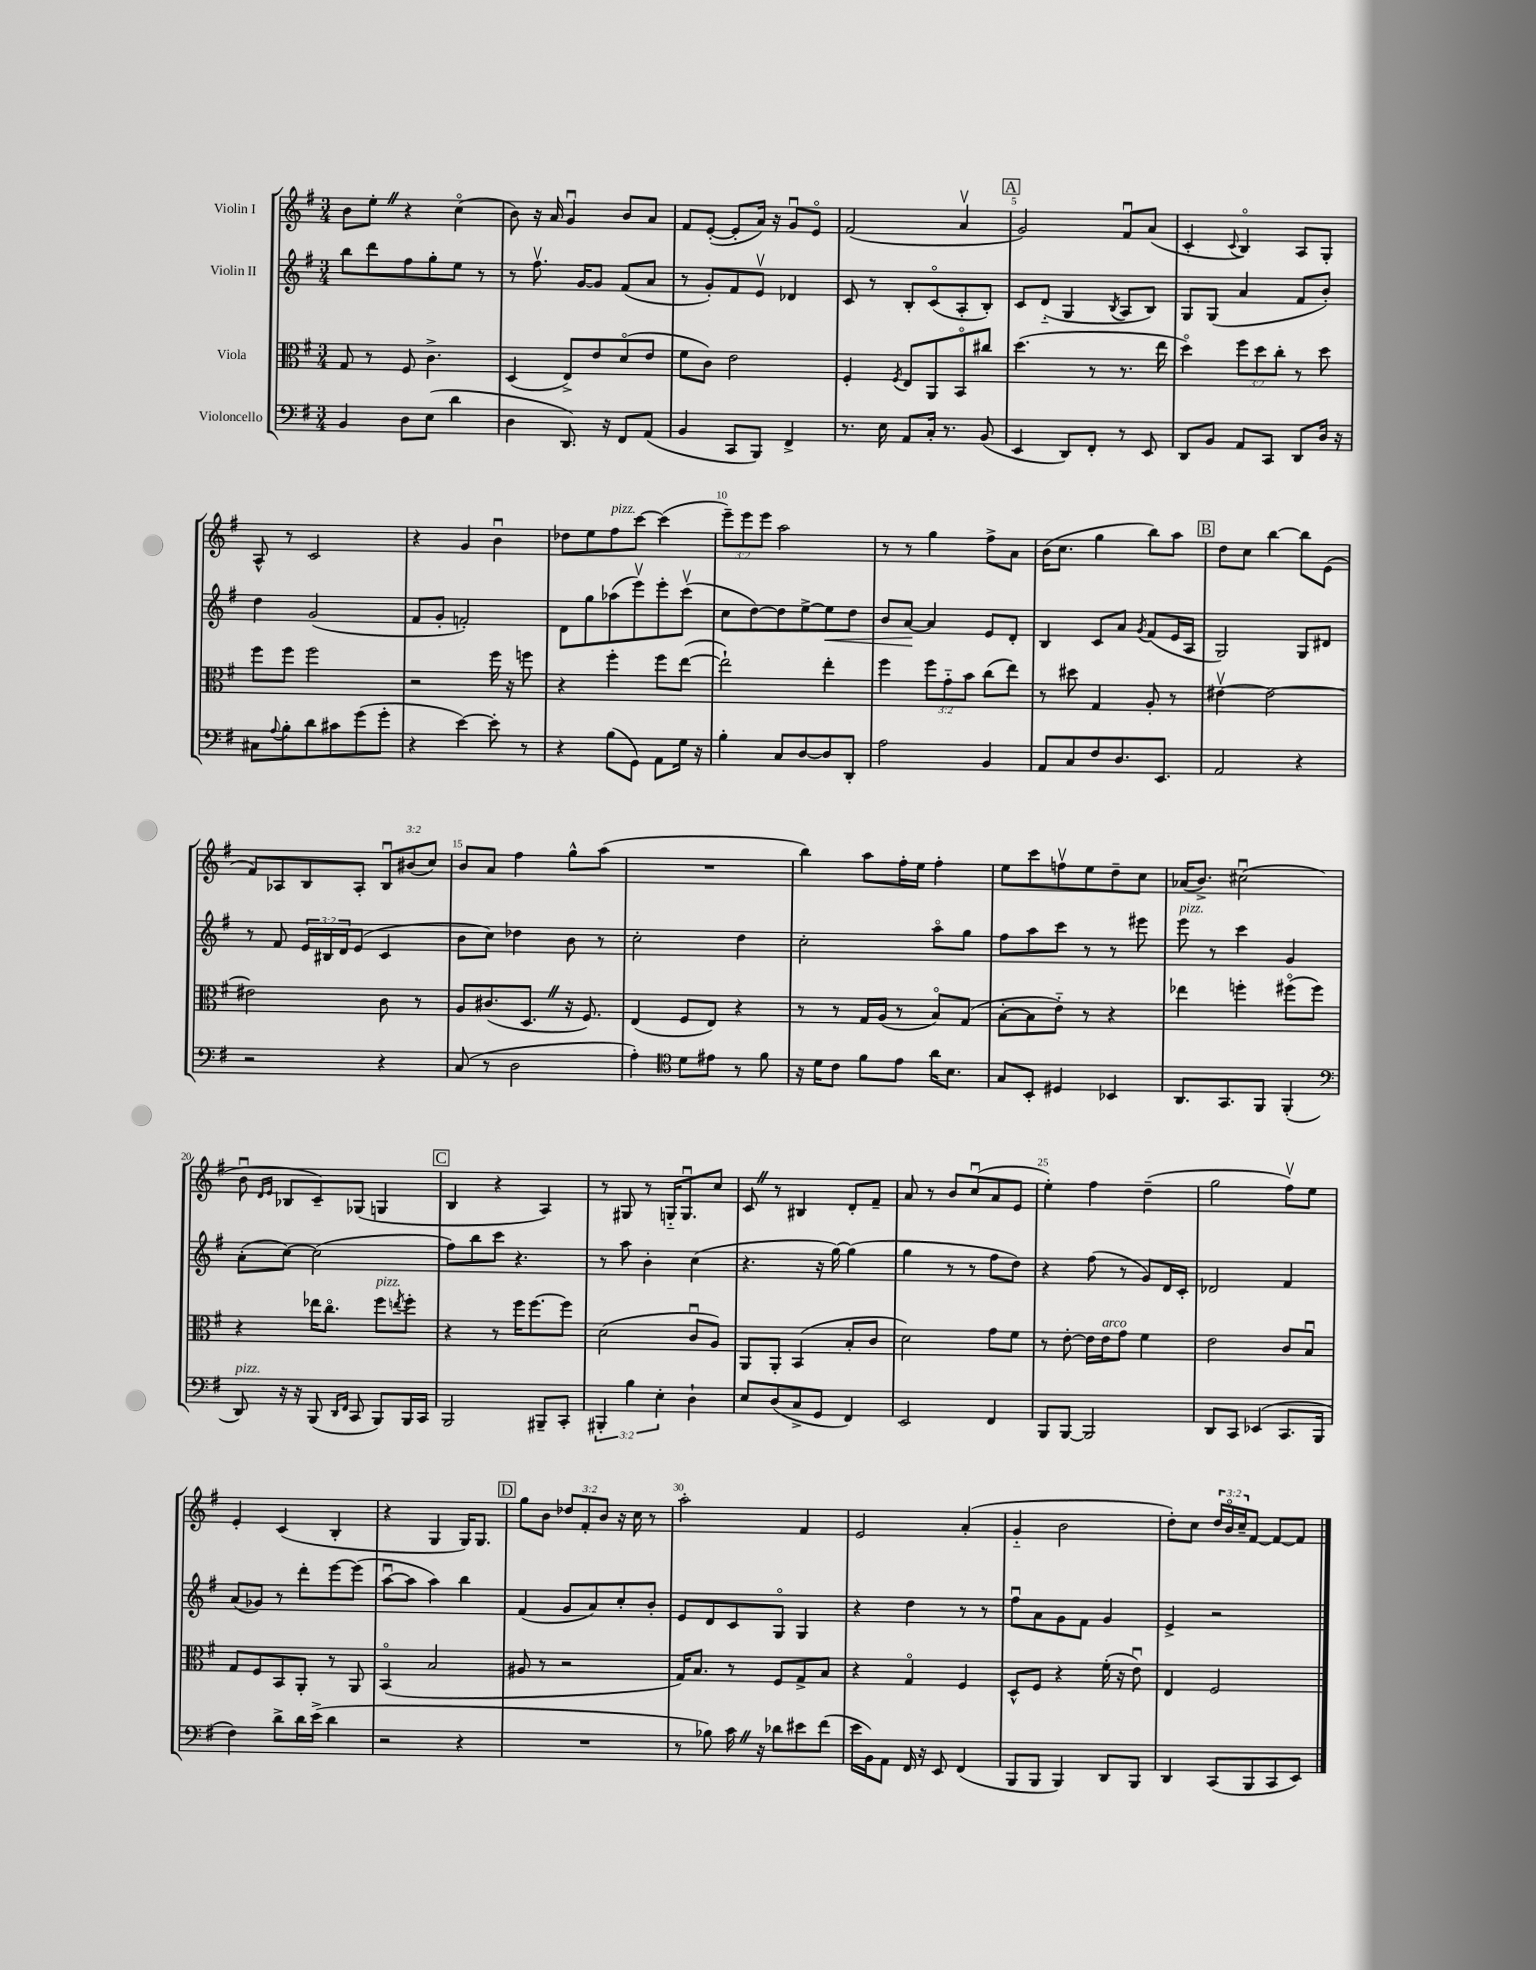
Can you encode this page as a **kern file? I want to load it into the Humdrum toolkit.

**kern	**kern	**kern	**kern
*staff4	*staff3	*staff2	*staff1
*clefF4	*clefC3	*clefG2	*clefG2
*k[f#]	*k[f#]	*k[f#]	*k[f#]
*M3/4	*M3/4	*M3/4	*M3/4
4BB	8G	8bb	8b
.	8r	8ddd	8ee'
8D	8F#	8ff#	4r
(8E	4.c^	8gg'	.
4d	.	8ee	(4cco
.	.	8r	.
=	=	=	=
4D	(4D	8r	8b)
.	.	8.ff#v	16r
.	.	.	16a
8.DD)	8E^)	.	4gu
.	.	[16g	.
.	8e	8g]	.
16r	.	.	.
8FF#	(8do	(8f#	8b
(8AA	8e	8a	8a
=	=	=	=
4BB	8f#	8r	8f#
.	8c)	8g')	([8e'
8CC	2e	8f#	8e']
8BBB)	.	8ev	16a)
.	.	.	16r
4FF#^	.	4d-	8gu
.	.	.	8eo
=	=	=	=
8.r	4F#'	8c	(2f#
.	.	8r	.
16E	.	.	.
.	8qF#	.	.
8AA	8E	8B'	.
16C'	8AA	(8co	.
8.r	.	.	.
.	8BBo	8A'	4av
(8BB	8cc#	8B')	.
=	=	=	=
4EE	(4.dd	8c	2g)
.	.	(8d'~	.
8DD)	.	4G	.
8FF#'	8r	.	.
.	.	8qB	.
8r	8.r	8A	8f#u
8EE	.	8B)	(8a
.	16ee	.	.
=	=	=	=
8DD	4ddo)	8G	4c'
8BB	.	(8G	.
.	.	.	8qqc
8AA	12ff#	4a	4Bo)
.	12dd	.	.
8CC	.	.	.
.	12cc'	.	.
8DD	8r	8f#	8A
16D	8dd	8b')	8G'
16r	.	.	.
=	=	=	=
8C#	8ff#	4dd	8A^^
8qqA	.	.	.
8B'	8ff#	.	8r
8d	2ff#	(2g	2c
8c#	.	.	.
(8g	.	.	.
8g'	.	.	.
=	=	=	=
4r	2r	8f#	4r
.	.	8g'	.
[4e)	.	2f')	4g
8e']	16ff#	.	4bu
.	16r	.	.
8r	8ff	.	.
=	=	=	=
4r	4r	8d	8dd-
.	.	8gg	8ee
(8B	4ff#'	(8aa-	8ff#
8GG)	.	8eeev)	[8ccc
8AA	8ff#	8eee'	(4ccc]
16G	([8ee	(8cccv	.
16r	.	.	.
=	=	=	=
4B'	2ee`])	8cc	12eee~)
.	.	.	12eee
.	.	[8dd)	.
.	.	.	12eee
8C	.	8dd]	2aa
[8D	.	[8ee^	.
8D]	4ee'	8ee]	.
8DD'	.	8dd	.
=	=	=	=
2A	4ff#	8b	8r
.	.	[8a	8r
.	12ff#	4a]	4gg
.	12g'~	.	.
.	12b	.	.
4BB	(8cc	8e	8ff#^
.	8ee)	8d'	8a
=	=	=	=
8AA	8r	4B	(16b
.	.	.	8.cc
8C	8dd#	.	.
8F#	4G	8c	4gg
8.D	.	8a	.
.	.	8qg	.
.	8A'	(8f#	8bb)
8.EE	.	.	.
.	8r	16e	8aa
.	.	16A	.
=	=	=	=
2AA	[4e#v	2G)	8dd
.	.	.	8cc
.	2e#_	.	[4bb
4r	.	8G	8bb]
.	.	8d#	(8e
=	=	=	=
2r	2e#]	8r	8f#)
.	.	8f#	8A-
.	.	24e	8B
.	.	24B#	.
.	.	24d	.
.	.	(8e	8A-'
4r	8c	4c	12Bu
.	.	.	(12b#
.	8r	.	.
.	.	.	12cc)
=	=	=	=
(8C	8A	8b	8b
8r	(8.c#	8cc)	8a
2D	.	4dd-	4ff#
.	8.D	.	.
.	16r	8b	8gg^^
.	8.F#)	.	.
.	.	8r	(8aa
=	=	=	=
4A')	(4E	2cc'	2.r
*clefC4	*	*	*
8d	8F#	.	.
8e#	8E)	.	.
8r	4r	4dd	.
8f#	.	.	.
=	=	=	=
16r	8r	2cc'	4bb)
16d	.	.	.
8c	8r	.	.
8f#	16G	.	8aa
.	(16A	.	.
8e	8r	.	16ff#'
.	.	.	16ee
16a	8Bo)	8aao	4ff#'
8.B	.	.	.
.	(8G	8gg	.
=	=	=	=
8G	[8B'	8ff#	8ee
8BB'	8B]	8aa	8ccc
4D#	8e'~)	8ccc	8ffv
.	8r	8r	8ee
4BB-	4r	8r	8dd~
.	.	8eee#	8cc
=	=	=	=
8.AA	4ee-	8eee	(16a-
.	.	.	8.b^)
.	.	8r	.
8.GG	.	.	.
.	4ff'	4ccc	(2cc#u
8FF#	.	.	.
(4FF#'	(8ff#o	4g	.
.	8ff#)	.	.
=	=	=	=
*clefF4	*	*	*
8DD)	4r	(8a'	8bu
.	.	.	16qqd
.	.	.	16qqe
16r	.	[8cc)	8B-
16r	.	.	.
(8BBB	16ee-	(2cc]	8c~)
.	8.cco	.	.
16qqDD	.	.	.
16qqFF#	.	.	.
8CC	.	.	(8G-
8BBB)	8ff#	.	4G
.	8qee	.	.
16BBB	8ff#'	.	.
16CC	.	.	.
=	=	=	=
2BBB	4r	8ff#)	4B
.	.	8bb	.
.	8r	8ccc	4r
.	16ff#	4.r	.
.	[8.ff#	.	.
8BBB#~	.	.	4A)
8CC'	8ff#]	.	.
=	=	=	=
6BBB#'	(2d	8r	8r
.	.	8aa	8G#
6B	.	.	.
.	.	4b'	8r
6E'	.	.	.
.	.	.	16G'~
.	.	.	8.Gu
4D`	8cu	(4cc	.
.	8A)	.	8cc
=	=	=	=
8E	8AA	4.r	8c
(8D	8AA'	.	8r
8C^	(4BB	.	4B#
8GG	.	16r	.
.	.	[16gg)	.
4FF#)	8B'	(4gg]	8d'
.	8c	.	8f#~
=	=	=	=
2EE	2d)	4gg	8a
.	.	.	8r
.	.	8r	8b
.	.	8r	(8ccu
4FF#	8g	8ff#	8a
.	8f#	8dd)	8e
=	=	=	=
8BBB	8r	4r	4ee')
[8BBB	[8e'	.	.
2BBB]	16e]	(8ff#	4ff#
.	16e	.	.
.	8g	8r	.
.	4f#	8g)	(4dd~
.	.	16d	.
.	.	16c'	.
=	=	=	=
8DD	2e	2d-	2gg
8CC	.	.	.
(4EE-	.	.	.
8.CC	8c	4f#	8ff#v)
.	8Bu	.	8ee
16BBB	.	.	.
=	=	=	=
4F#)	8G	(8a	4e'
.	8F#	8g-)	.
8d^	8BB	8r	(4c
16d	8AA'	8ddd'	.
(16e^	.	.	.
4d	8r	[8eee	4B'
.	8AA	(8eee]	.
=	=	=	=
2r	(4BBo	[8aau	4r
.	.	8aa]	.
.	2B	4aa)	4G
4r	.	4bb	16G)
.	.	.	8.G
=	=	=	=
2.r	8A#	(4f#	8gg
.	8r	.	8b
.	2r	8g	12dd-
.	.	.	12f#'
.	.	8a)	.
.	.	.	12b
.	.	8cc'	16r
.	.	.	16cc
.	.	8b'	8r
=	=	=	=
8r	16G)	8e	2aa'
.	8.B	.	.
8B-)	.	8d	.
16c	8r	8c	.
16r	.	.	.
8d-	8F#	8Go	.
8e#	8G^	4G	4f#
(8f#	8B	.	.
=	=	=	=
16e	4r	4r	2e
16BB)	.	.	.
8AA	.	.	.
16FF#	4Go	4dd	.
16r	.	.	.
8EE	.	.	.
(4FF#	4F#	8r	(4a'
.	.	8r	.
=	=	=	=
8BBB	8D^^	8ff#u	4g'~
8BBB	8F#	8a	.
4BBB)	4r	8g	2b
.	.	8f#	.
8DD	(16f#'	4g	.
.	16r	.	.
8BBB	8eu)	.	.
=	=	=	=
4DD	4E	4e^	8dd')
.	.	.	8cc
(8CC	2F#	2r	24dd
.	.	.	24bo
.	.	.	24cc~
8BBB	.	.	[8f#
8CC	.	.	8f#_
8EE)	.	.	8f#]
==	==	==	==
*-	*-	*-	*-
